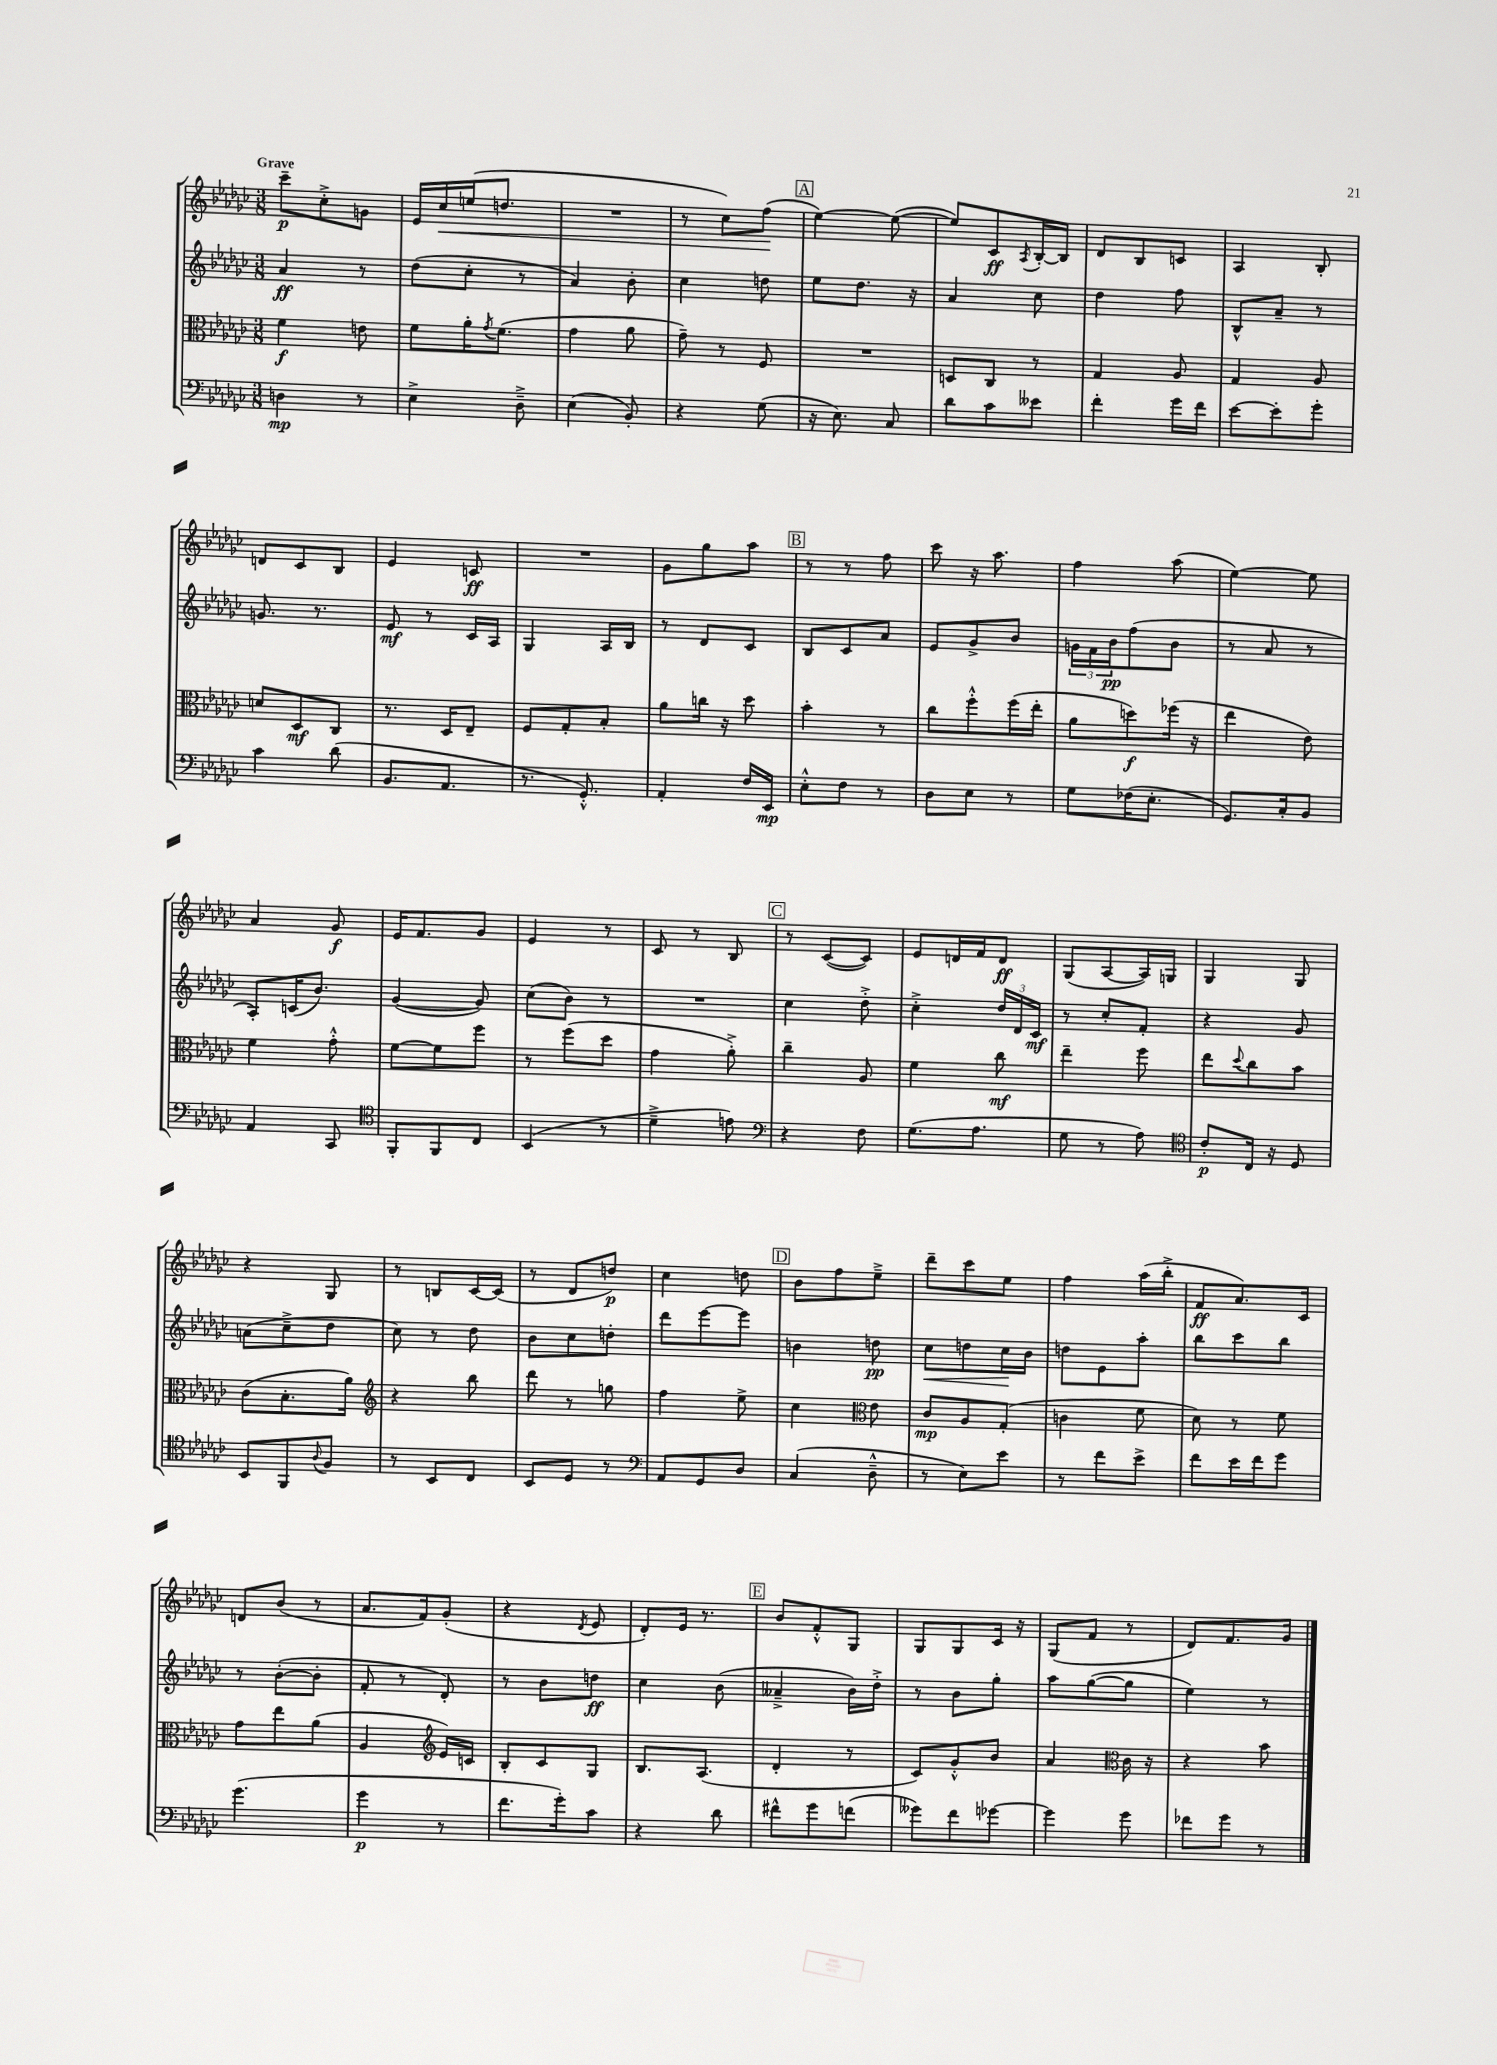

**kern	**kern	**kern	**kern
*staff4	*staff3	*staff2	*staff1
*clefF4	*clefC3	*clefG2	*clefG2
*k[b-e-a-d-g-c-]	*k[b-e-a-d-g-c-]	*k[b-e-a-d-g-c-]	*k[b-e-a-d-g-c-]
*M3/8	*M3/8	*M3/8	*M3/8
4D	4f	4a-	8ccc-~
.	.	.	8cc-'^
8r	8e	8r	8g
=	=	=	=
4E-^	8f	(8dd-	16e-
.	.	.	16cc-
.	16a-'	8cc-'	(16ee
.	8qg-	.	.
.	(8.f	.	8.dd
8D-~^	.	8r	.
=	=	=	=
(4E-	4g-	4a-)	4.r
8BB-')	8a-	8b-'	.
=	=	=	=
4r	8g-~)	4cc-	8r
.	8r	.	8cc-)
(8G-	8F	8dd	(8ff
=	=	=	=
16r	4.r	8ee-	[4ee-)
8.E-)	.	.	.
.	.	8.dd-	.
8C-	.	.	(8ee-_
.	.	16r	.
=	=	=	=
8d-	8D	4a-	8ee-])
8c-	8C-	.	8c-
.	.	.	8qA-
8e--	8r	8cc-	[16B-'
.	.	.	16B-]
=	=	=	=
4f'	4G-	4dd-	8d-
.	.	.	8B-
16g-	8A-	8ff	8c
16f	.	.	.
=	=	=	=
[8e-	4G-	8B-^^	4A-
8e-']	.	8a-~	.
8g-'	8A-	8r	8B-'
=	=	=	=
4c-	8d	8.g	8d
.	8D-	.	8c-
.	.	8.r	.
(8d-	8C-	.	8B-
=	=	=	=
8.BB-	8.r	8e-	4e-
.	.	8r	.
8.AA-	16D-	.	.
.	8E-~	16c-	8c
.	.	16A-	.
=	=	=	=
8.r	8F	4G-	4.r
.	8G-'	.	.
8.GG-'^^)	.	.	.
.	8B-'	16A-	.
.	.	16B-	.
=	=	=	=
4AA-'	8a-	8r	8g-
.	16cc	8d-	8gg-
.	16r	.	.
16F	8dd-	8c-	8aa-
16EE-	.	.	.
=	=	=	=
8E-'^^	4b-'	8B-	8r
8F	.	8c-	8r
8r	8r	8a-	8ff
=	=	=	=
8D-	8cc-	8e-	8ccc-
8E-	8ff'^^	8g-^	16r
.	.	.	8.aa-
8r	(16ff	8b-	.
.	16ee-'	.	.
=	=	=	=
8G-	8a-	24g	4ff
.	.	24f	.
.	.	24b-	.
(16F-	8dd)	(8ff	.
8.E-'	.	.	.
.	(16ff-	8b-	(8aa-
.	16r	.	.
=	=	=	=
8.GG-)	4ee-	8r	[4ee-)
.	.	8a-	.
16C-'	.	.	.
8BB-	8e-)	8r	8ee-]
=	=	=	=
4AA-	4f	8A-')	4a-
.	.	(16c	.
.	.	8.b-)	.
8CC-	8g-'^^	.	8g-
=	=	=	=
*clefC4	*	*	*
8FF'	[8f	([4g-	16e-
.	.	.	8.f
8FF	8f]	.	.
8C-	8ff	8g-])	8g-
=	=	=	=
(4BB-	8r	(8cc-	4e-
.	(8ff	8b-)	.
8r	8dd-	8r	8r
=	=	=	=
4d-~^	4g-	4.r	8c-
.	.	.	8r
8e)	8a-'^)	.	8B-
=	=	=	=
*clefF4	*	*	*
4r	4cc-~	4cc-	8r
.	.	.	([8c-
8F	8A-	8dd-'^	8c-])
=	=	=	=
(8.G-	4f	4cc-'^	8e-
.	.	.	16d
8.A-	.	.	16f
.	8cc-	24dd-	8d
.	.	24d-	.
.	.	24c-	.
=	=	=	=
8G-	4ee-~	8r	(8G-
8r	.	8cc-'	[8A-
8A-)	8ff	8f'	16A-])
.	.	.	16G
=	=	=	=
*clefC4	*	*	*
8c-'	8ee-	4r	4G-
.	8qqdd-	.	.
16C-	8cc-	.	.
16r	.	.	.
8D-	8b-	8g-	8G-
=	=	=	=
8BB-	(8c-	(8a	4r
8FF	8.B-'	8cc-~^	.
8qqA-	.	.	.
8F	.	8dd-	8G-
.	16a-)	.	.
=	=	=	=
*	*clefG2	*	*
8r	4r	8cc-)	8r
8BB-	.	8r	8B
8C-	8bb-	8dd-	[16c-
.	.	.	(16c-]
=	=	=	=
8BB-	8ddd-	8b-	8r
8D-	8r	8cc-	8d-
8r	8gg	8dd'	8dd)
=	=	=	=
*clefF4	*	*	*
8AA-	4ff	8ddd-	4cc-
8GG-	.	[8eee-	.
8D-	8ee-^	8eee-]	8dd
=	=	=	=
(4C-	4cc-	4b	8b-
.	.	.	8ff
*	*clefC3	*	*
8D-~^^	8e-	8dd	8ee-~^
=	=	=	=
8r	8c-	8cc-	8ddd-~
8E-)	8A-	8dd	8ccc-
8e-	(8G-'	16cc-	8ee-
.	.	16b-	.
=	=	=	=
8r	4c	8dd	4ff
8f	.	8e-	.
8e-^	8f	8aa-'	(16aa-
.	.	.	16bb-'^
=	=	=	=
8f	8d-)	8bb-	8f
16e-	8r	8ccc-	8.a-)
16f	.	.	.
8g-	8f	8bb-	.
.	.	.	16c-
=	=	=	=
(4.g-	8g-	8r	8d
.	8ee-	([8b-'	(8b-
.	(8a-	8b-']	8r
=	=	=	=
4g-	4A-	8f'	8.a-
.	.	8r	.
.	.	.	16f)
*	*clefG2	*	*
8r	16e-)	8d-')	(8g-'
.	16c	.	.
=	=	=	=
8.f	8B-'	8r	4r
.	8c-	8b-	.
16g-')	.	.	.
.	.	.	8qd-
8c-	8G-	8dd	8e-
=	=	=	=
4r	8.B-	4cc-	8d-')
.	.	.	16e-
.	(8.A-	.	8.r
8d-	.	(8b-	.
=	=	=	=
8f#^^	4d-'	4a--~^	8b-
8g-	.	.	8f'^^
(8f	8r	16b-)	8G-
.	.	16dd-'^	.
=	=	=	=
8g--)	8c-)	8r	8G-
8f	8g-'^^	8b-	8G-
[8g-	8b-	8gg-'	16c-
.	.	.	16r
=	=	=	=
4g-]	4a-	8aa-	(8G-
.	.	([8gg-	8f
*	*clefC3	*	*
8g-	16c-	8gg-]	8r
.	16r	.	.
=	=	=	=
8f-	4r	4ee-)	8d-)
8g-	.	.	8.f
8r	8b-	8r	.
.	.	.	16g-
==	==	==	==
*-	*-	*-	*-
